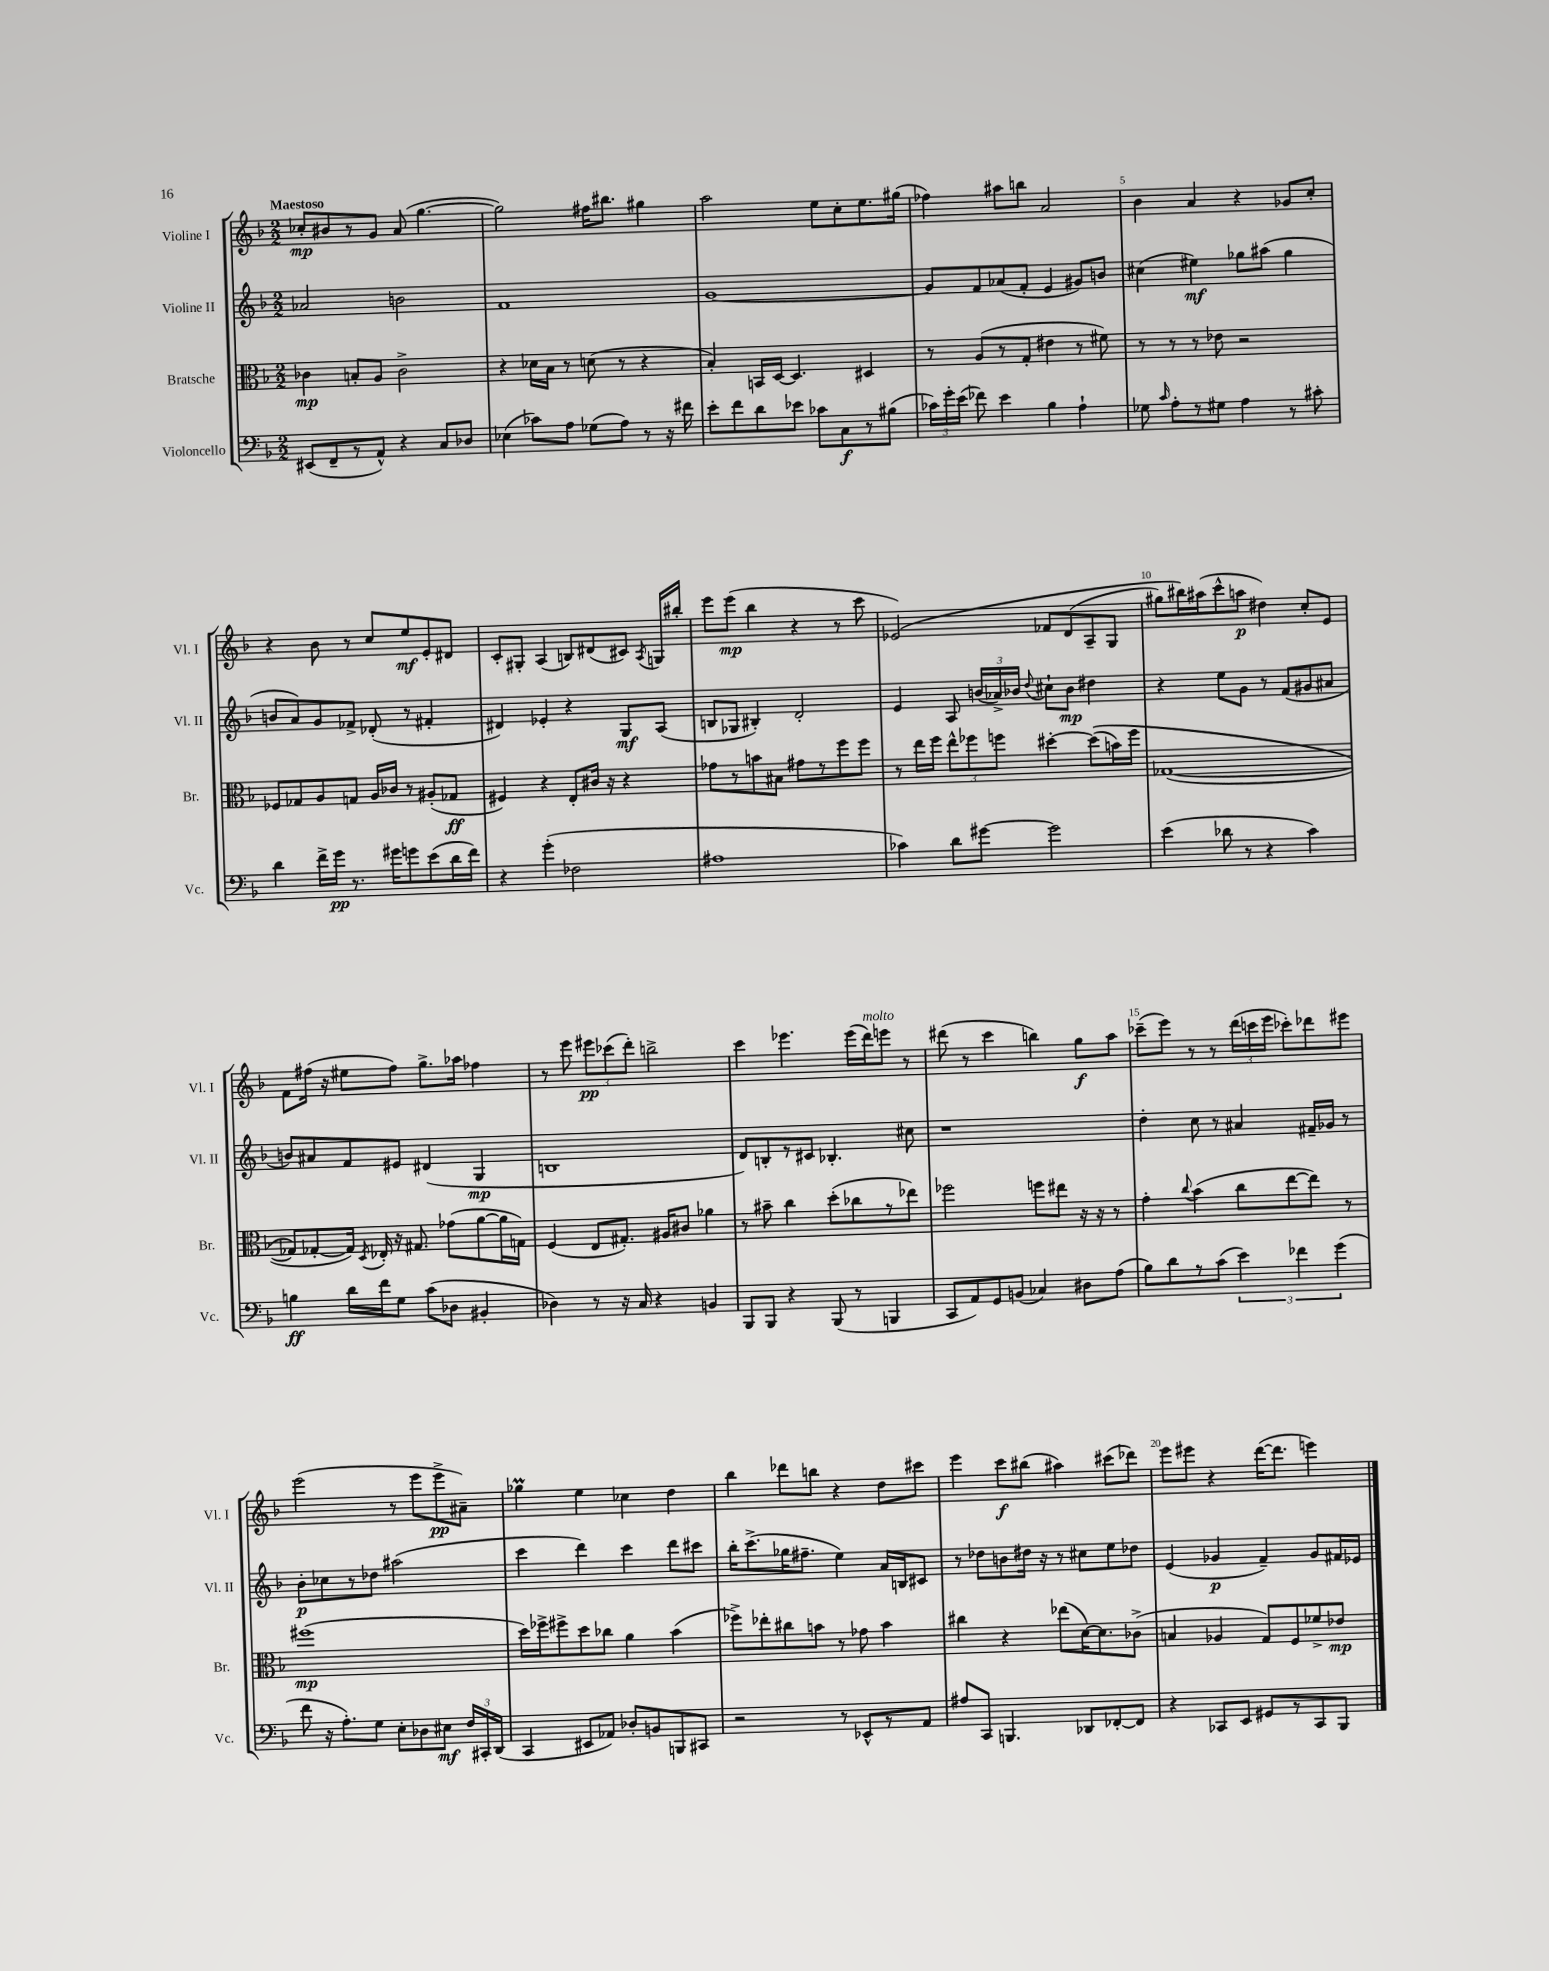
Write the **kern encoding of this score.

**kern	**dynam	**kern	**dynam	**kern	**dynam	**kern	**dynam
*part4	*part4	*part3	*part3	*part2	*part2	*part1	*part1
*staff4	*staff4	*staff3	*staff3	*staff2	*staff2	*staff1	*staff1
*I"Violoncello	*	*I"Bratsche	*	*I"Violine II	*	*I"Violine I	*
*I'Vc.	*	*I'Br.	*	*I'Vl. II	*	*I'Vl. I	*
*clefF4	*	*clefC3	*	*clefG2	*	*clefG2	*
*k[b-]	*	*k[b-]	*	*k[b-]	*	*k[b-]	*
*M2/2	*	*M2/2	*	*M2/2	*	*M2/2	*
=1	=1	=1	=1	=1	=1	=1	=1
!	!	!	!	!	!	!LO:TX:a:B:t=Maestoso	!
(8EE#X/L	.	4c-X\	mp	2a-X/	.	8cc-X'/L	mp
8FF~/	.	.	.	.	.	8b#X/	.
8r	.	8Bn'/L	.	.	.	8r	.
8AA^^/J)	.	8A/J	.	.	.	8g/J	.
4r	.	2c-^\	.	2bn\	.	(8a/	.
.	.	.	.	.	.	[4.gg\	.
8C/L	.	.	.	.	.	.	.
8D-X/J	.	.	.	.	.	.	.
=2	=2	=2	=2	=2	=2	=2	=2
(4E-X\	.	4r	.	1f	.	2gg\])	.
8c-X\L)	.	16d-X\LL	.	.	.	.	.
.	.	16B-\JJ	.	.	.	.	.
8A\J	.	8r	.	.	.	.	.
(8G-X\L	.	(8dn\	.	.	.	16ff#X\KL	.
.	.	.	.	.	.	8.bb#X\J	.
8A\J)	.	8r	.	.	.	.	.
8r	.	4r	.	.	.	4gg#X\	.
16r	.	.	.	.	.	.	.
16f#X\	.	.	.	.	.	.	.
=3	=3	=3	=3	=3	=3	=3	=3
8e'\L	.	4B-'/)	.	[1g	.	2aa\	.
8f\	.	.	.	.	.	.	.
8d\	.	16BBn/LL	.	.	.	.	.
.	.	[16D/JJ	.	.	.	.	.
8e-X\J	.	4.D/]	.	.	.	.	.
8c-X\L	.	.	.	.	.	8ee\L	.
8C\	f	.	.	.	.	8cc'\	.
8r	.	4D#X/	.	.	.	8.ee\	.
(8B#X\J	.	.	.	.	.	.	.
.	.	.	.	.	.	(16gg#X\Jk	.
=4	=4	=4	=4	=4	=4	=4	=4
24c-X\LL)	.	8r	.	8g/L]	.	4ff-X\)	.
24g'\	.	.	.	.	.	.	.
(24e\JJ	.	.	.	.	.	.	.
8f-X\)	.	(8A/L	.	8f/	.	.	.
4e\	.	8r	.	(8a-X/	.	8aa#X\L	.
.	.	8G'/J	.	8f'/J	.	8bbn\J	.
4B-\	.	4e#X\	.	4e/	.	2a/	.
4A`\	.	8r	.	8g#X/L)	.	.	.
.	.	8f#X\)	.	8bn/J	.	.	.
=5	=5	=5	=5	=5	=5	=5	=5
8G-X\	.	8r	.	(4cc#X\	.	4b-\	.
16qqc/	.	.	.	.	.	.	.
8A'\L	.	8r	.	.	.	.	.
8r	.	8r	.	4ee#X\)	mf	4a/	.
8G#X\J	.	8e-X\	.	.	.	.	.
4A\	.	2r	.	8gg-X\L	.	4r	.
.	.	.	.	(8aa#X\J	.	.	.
8r	.	.	.	4gg-\	.	8g-X/L	.
8c#X'\	.	.	.	.	.	8cc'/J	.
!!LO:LB:g=z
=6	=6	=6	=6	=6	=6	=6	=6
4d\	.	8F-X/L	.	8bn/L	.	4r	.
.	.	8G-X/	.	8a/)	.	.	.
16f^\LL	.	8A/	.	8g/	.	8b-\	.
16g\JJ	pp	.	.	.	.	.	.
8.r	.	8Gn/J	.	8f-X^/J	.	8r	.
.	.	16A/LL	.	(8d-X'/	.	8cc/L	.
16g#X\KL	.	16c-X/JJ	.	.	.	.	.
8gn\	.	8r	.	8r	.	8ee/	mf
(8e\	.	(8A#X'/L	.	4f#X'/	.	8e'/	.
16d\L	.	8G-X/J	ff	.	.	8d#X/J	.
16f\JJ)	.	.	.	.	.	.	.
=7	=7	=7	=7	=7	=7	=7	=7
4r	.	4F#X/)	.	4d#X/)	.	8c'/L	.
.	.	.	.	.	.	8G#X'/J	.
(4g'\	.	4r	.	4e-X'/	.	(4A/	.
2F-X\	.	8E'/L	.	4r	.	8Bn/L)	.
.	.	16c#X/Jk	.	.	.	(8d#X/	.
.	.	16r	.	.	.	.	.
.	.	4r	.	8G/L	mf	8c#X/J)	.
.	.	.	.	.	.	8qA/	.
.	.	.	.	(8A/J	.	16Gn/LL	.
.	.	.	.	.	.	16bb#X'/JJ	.
=8	=8	=8	=8	=8	=8	=8	=8
1A#X	.	8g-X\L	.	8Bn/L	.	8eee\L	.
.	.	8r	.	8G-X/J	.	(8eee\J	mp
.	.	8bn\	.	4B#X'/)	.	4bb-\	.
.	.	8B#X\J	.	.	.	.	.
.	.	8g#X\L	.	2d'/	.	4r	.
.	.	8r	.	.	.	.	.
.	.	8ff\	.	.	.	8r	.
.	.	8ff\J	.	.	.	8ccc\	.
=9	=9	=9	=9	=9	=9	=9	=9
4c-X\)	.	8r	.	4e/	.	(2e-X/)	.
.	.	16ee\LL	.	.	.	.	.
.	.	16ff\JJ	.	.	.	.	.
8d\L	.	12ee^^\L	.	8A/	.	.	.
.	.	12ff-X\	.	.	.	.	.
[8g#X\J	.	.	.	(24bn/LL	.	.	.
.	.	12ffn\J	.	24a-X^/)	.	.	.
.	.	.	.	24b-X/JJ	.	.	.
.	.	.	.	8qqdd/	.	.	.
2g#\]	.	[4dd#X'\	.	8cc#X`\L	.	8f-X/L	.
.	.	.	.	8b-\J	mp	(8d/	.
.	.	((8dd#\L]	.	4dd#X\	.	8A~/	.
.	.	16bn\L)	.	.	.	8G/J	.
.	.	16ff\JJ	.	.	.	.	.
=10	=10	=10	=10	=10	=10	=10	=10
(4e\	.	([1G-X	.	4r	.	8gg#X\L)	.
.	.	.	.	.	.	16bb#X\L)	.
.	.	.	.	.	.	(16aa#X\J	.
8d-X\	.	.	.	8ee\L	.	8ccc^^\	.
8r	.	.	.	8g\J	.	8aan\J	p
4r	.	.	.	8r	.	4dd#X\)	.
.	.	.	.	(8f/L	.	.	.
4c\)	.	.	.	8g#X/	.	8cc'/L	.
.	.	.	.	8a#X/J	.	8e/J	.
!!LO:LB:g=z
=11	=11	=11	=11	=11	=11	=11	=11
4Bn\	ff	8G-X/L])	.	8bn/L)	.	8f\L	.
.	.	[8G-X'/	.	8a#X/	.	(16ff#X\Jk	.
.	.	.	.	.	.	16r	.
16d\LL	.	16G-/Jk])	.	8f/	.	8ee#X\L	.
.	.	8qD/	.	.	.	.	.
16f\J	.	16E-X'/	.	.	.	.	.
8G\J	.	16r	.	8e#X/J	.	8ff#\J)	.
.	.	8.G#X/	.	.	.	.	.
(8c\L	.	.	.	(4d#X/	.	8.gg^\L	.
8D-X\J	.	(8g-X\L	.	.	.	.	.
.	.	.	.	.	.	16aa-X\Jk	.
4BB#X'/	.	[8a\	.	4G/	mp	4ff-X\	.
.	.	16a\L]	.	.	.	.	.
.	.	16Gn\JJ)	.	.	.	.	.
=12	=12	=12	=12	=12	=12	=12	=12
4D-X\)	.	(4F/	.	1Bn	.	8r	.
.	.	.	.	.	.	8eee\	.
8r	.	8E/L	.	.	.	12eee#X\L	pp
.	.	.	.	.	.	(12ccc-X\	.
16r	.	8.G#X'/J)	.	.	.	.	.
.	.	.	.	.	.	12ddd'\J)	.
16C/	.	.	.	.	.	.	.
4r	.	.	.	.	.	2bbn^\	.
.	.	16A#X/KL	.	.	.	.	.
.	.	8c#X/J	.	.	.	.	.
4BBn/	.	4a-X\	.	.	.	.	.
=13	=13	=13	=13	=13	=13	=13	=13
8BBB-/L	.	8r	.	8d/L)	.	4ccc\	.
8BBB-/J	.	8b#X~\	.	8Bn'/	.	.	.
4r	.	4cc\	.	8r	.	4.eee-X\	.
.	.	.	.	8c#X/J	.	.	.
(8BBB-/	.	(8dd'\L	.	4.B-X'/	.	.	.
8r	.	8cc-X\	.	.	.	(16eee-\LL	.
!	!	!	!	!	!	!LO:TX:a:i:t=molto	!
.	.	.	.	.	.	16ddd\J)	.
4BBBn/	.	8r	.	.	.	8eeen\J	.
.	.	8ee-X\J)	.	8cc#X\	.	8r	.
=14	=14	=14	=14	=14	=14	=14	=14
8CC/L	.	2ff-X\	.	1r	.	(8ddd#X\	.
8AA/)	.	.	.	.	.	8r	.
8GG/	.	.	.	.	.	4ccc\	.
(8BBn/J	.	.	.	.	.	.	.
4C-X/)	.	8ffn\L	.	.	.	4bbn\)	.
.	.	8ee#X\J	.	.	.	.	.
8D#X\L	.	16r	.	.	.	8gg\L	f
.	.	16r	.	.	.	.	.
(8A\J	.	8r	.	.	.	8aa\J	.
=15	=15	=15	=15	=15	=15	=15	=15
8B-\L)	.	4g'\	.	4dd'\	.	(8ccc-X~\L	.
8d\	.	.	.	.	.	8eee\J)	.
.	.	8qqcc/	.	.	.	.	.
8r	.	(4b-\	.	8cc\	.	8r	.
(8c\J	.	.	.	8r	.	8r	.
6e\)	.	8cc\L	.	4a#X/	.	(24ddd\LL	.
.	.	.	.	.	.	24cccn\	.
.	.	.	.	.	.	24eee\JJ	.
.	.	[8ee\	.	.	.	8ccc-X'\L)	.
6f-X\	.	.	.	.	.	.	.
.	.	8ee\J])	.	16f#X~/LL	.	8ddd-X\	.
.	.	.	.	16g-X/JJ	.	.	.
(6g\	.	.	.	.	.	.	.
.	.	8r	.	8r	.	8eee#X\J	.
!!LO:LB:g=z
=16	=16	=16	=16	=16	=16	=16	=16
8f\	.	(1ff#X	mp	8b-'\L	p	(2eee\	.
16r	.	.	.	8cc-X\	.	.	.
8.A'\L)	.	.	.	.	.	.	.
.	.	.	.	8r	.	.	.
8G\J	.	.	.	8dd-X\J	.	.	.
8E'\L	.	.	.	(2aa#X\	.	8r	.
8D-X\	.	.	.	.	.	8eee\L	.
8E#X\J	mf	.	.	.	.	8eee^\	pp
24F/LL	.	.	.	.	.	8a#X~\J)	.
24CC#X'/	.	.	.	.	.	.	.
(24DD/JJ	.	.	.	.	.	.	.
=17	=17	=17	=17	=17	=17	=17	=17
4CC/	.	16dd\LL)	.	4ccc\	.	4gg-XM\	.
.	.	16ff-X^\J	.	.	.	.	.
.	.	8ff#X^\	.	.	.	.	.
8EE#X/L	.	8dd\	.	4ddd\)	.	4ee\	.
8AA-X/J)	.	8cc-X\J	.	.	.	.	.
8D-X'/L	.	4a\	.	4ccc\	.	4cc-X\	.
8BBn/	.	.	.	.	.	.	.
8BBBn/	.	(4b-\	.	8ddd\L	.	4dd\	.
8CC#X/J	.	.	.	8ccc#X\J	.	.	.
=18	=18	=18	=18	=18	=18	=18	=18
2r	.	8ff-X^\L)	.	16bb-'\KL	.	4bb-\	.
.	.	.	.	(8.ccc^\	.	.	.
.	.	8ee-X'\	.	.	.	.	.
.	.	8cc#X\	.	16gg-X\K	.	8ddd-X\L	.
.	.	.	.	8.ff#X~\J	.	.	.
.	.	8bn\J	.	.	.	8bbn\J	.
8r	.	8r	.	4ee\)	.	4r	.
8EE-X^^/L	.	8g-X\	.	.	.	.	.
8r	.	4b\	.	16a/LL	.	8dd\L	.
.	.	.	.	16Bn/J	.	.	.
8AA/J	.	.	.	8c#X/J	.	8ccc#X\J	.
=19	=19	=19	=19	=19	=19	=19	=19
8A#X/L	.	4cc#X\	.	8r	.	4eee\	.
8CC/J	.	.	.	8dd-X\L	.	.	.
4.BBBn/	.	4r	.	8bn\	.	8ccc\L	f
.	.	.	.	16dd#X\Jk	.	(8bb#X\J	.
.	.	.	.	16r	.	.	.
.	.	(8ee-X\L	.	8r	.	4aa#X\)	.
8DD-X/L	.	[16d\K)	.	8cc#X\L	.	.	.
.	.	8.d\]	.	.	.	.	.
[8FF-X'/	.	.	.	8ee\	.	(8ccc#X\L	.
8FF-/J]	.	(8c-X^\J	.	8dd-X\J	.	8ddd-X\J)	.
=20	=20	=20	=20	=20	=20	=20	=20
4r	.	4Bn/	.	(4e/	.	8eee\L	.
.	.	.	.	.	.	8eee#X\J	.
8CC-X/L	.	4A-X/	.	4g-X/	p	4r	.
8EE/J	.	.	.	.	.	.	.
8GG#X/L	.	8G/L)	.	4f~/)	.	([16ddd\KL	.
.	.	.	.	.	.	8.ddd\J]	.
8r	.	8F/	.	.	.	.	.
8CC-/	.	8f-X^/	.	8g-/L	.	4eeen\)	.
8BBB-/J	.	8e-X/J	mp	16f#X/L	.	.	.
.	.	.	.	16e-X/JJ	.	.	.
==	==	==	==	==	==	==	==
*-	*-	*-	*-	*-	*-	*-	*-
